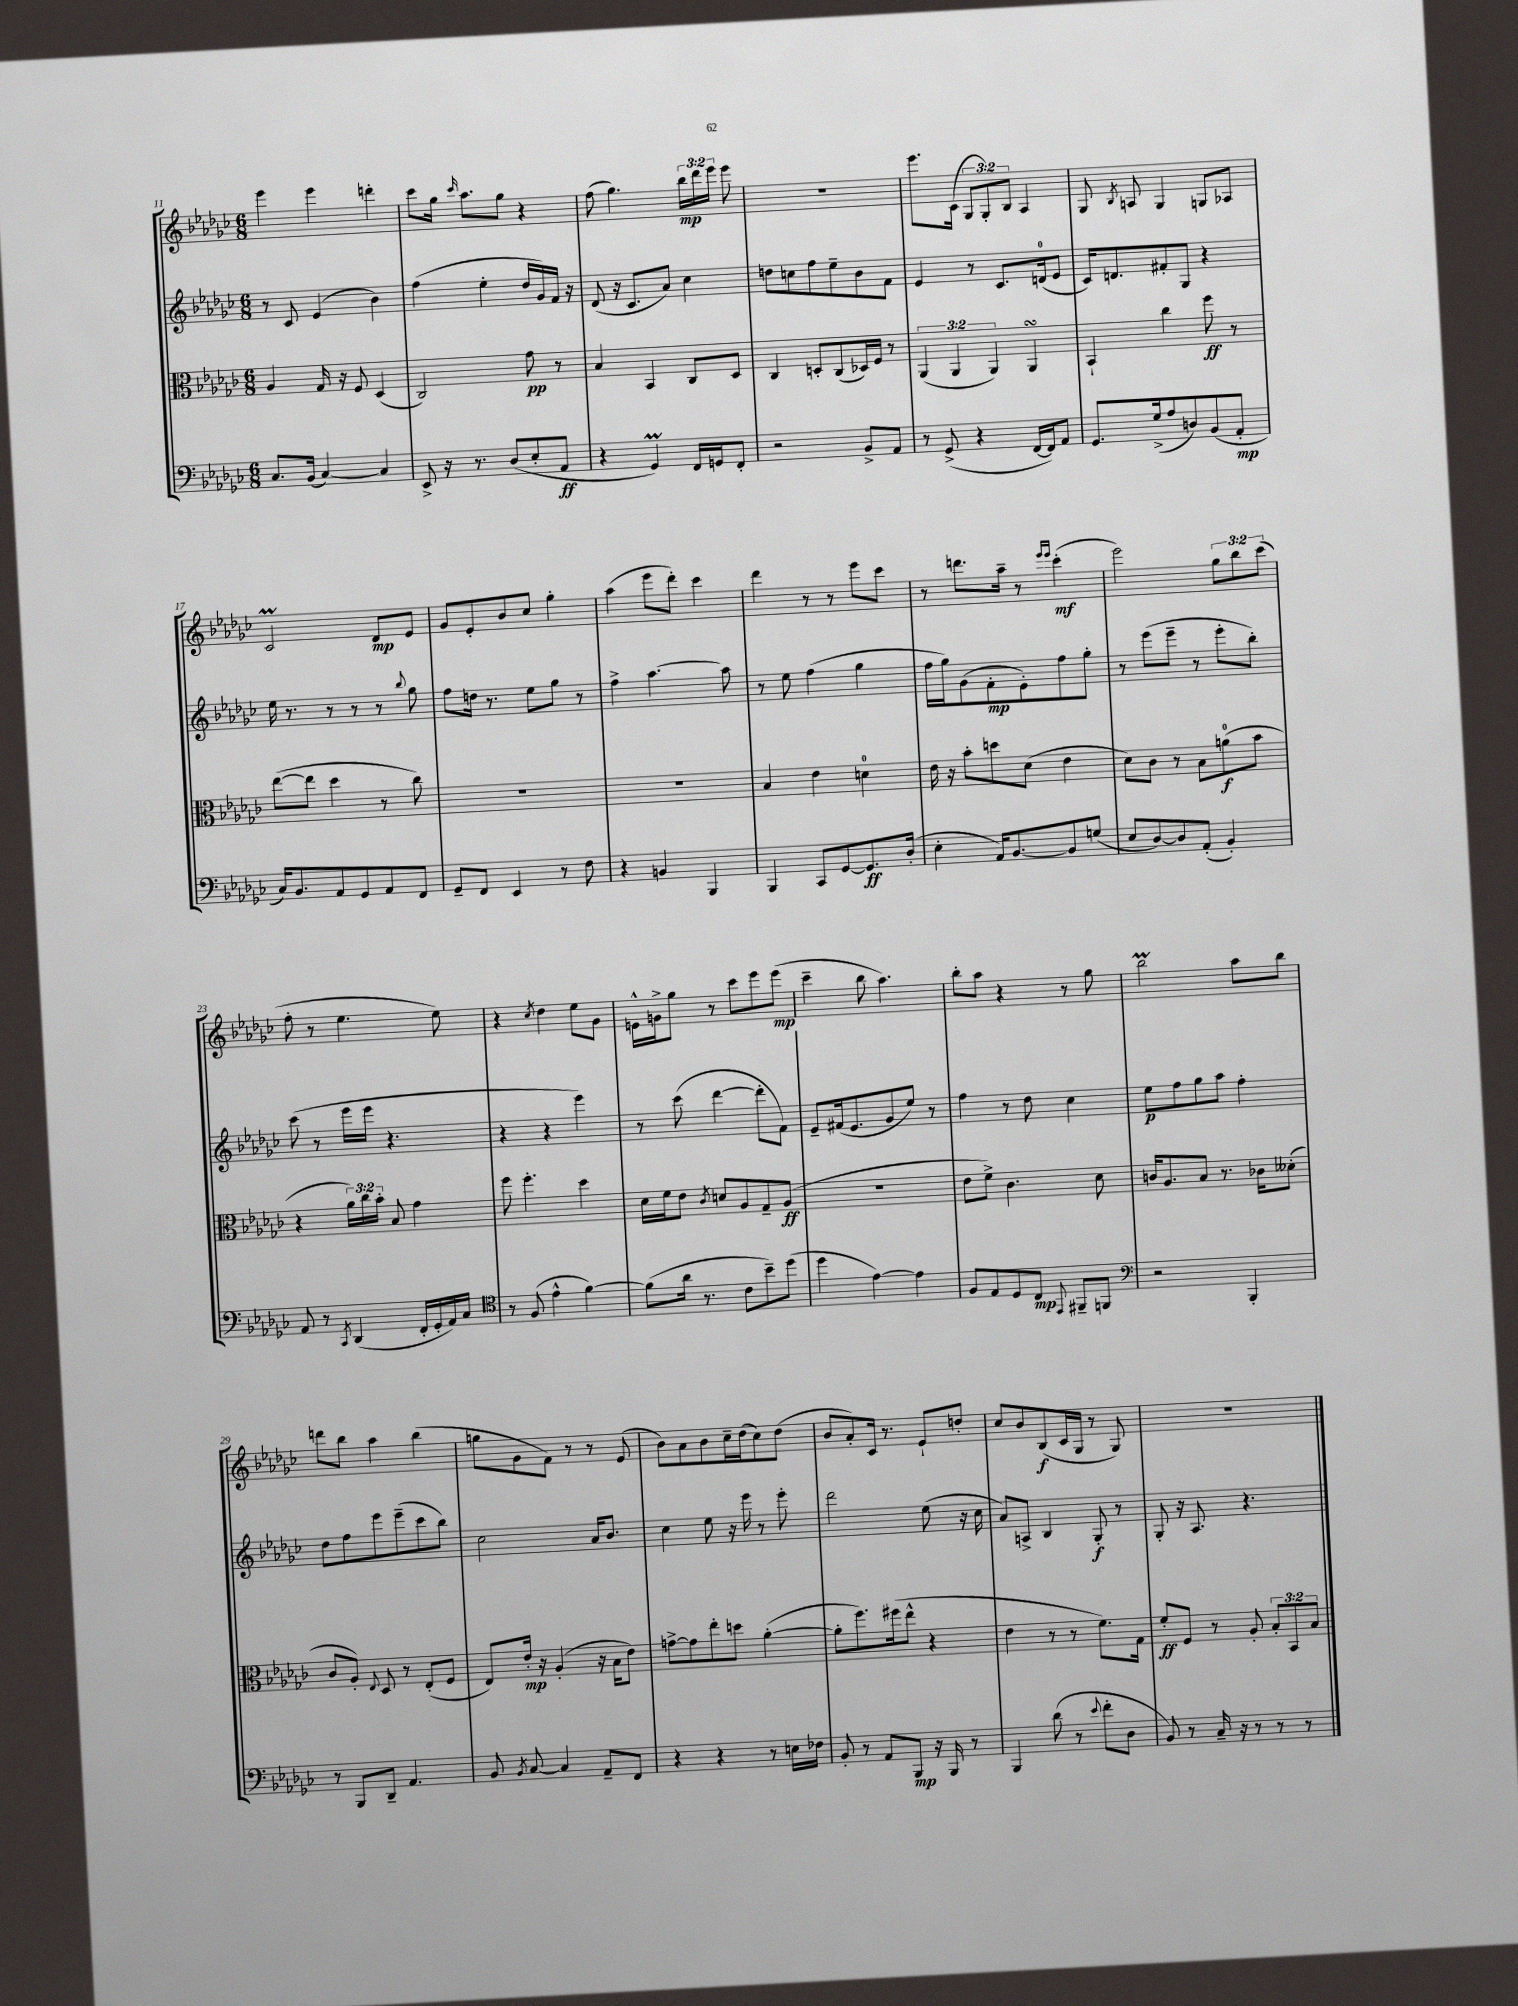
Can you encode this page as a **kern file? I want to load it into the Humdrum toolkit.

**kern	**dynam	**kern	**dynam	**kern	**dynam	**kern	**dynam
*part4	*part4	*part3	*part3	*part2	*part2	*part1	*part1
*staff4	*staff4	*staff3	*staff3	*staff2	*staff2	*staff1	*staff1
*clefF4	*	*clefC3	*	*clefG2	*	*clefG2	*
*k[b-e-a-d-g-c-]	*	*k[b-e-a-d-g-c-]	*	*k[b-e-a-d-g-c-]	*	*k[b-e-a-d-g-c-]	*
*M6/8	*	*M6/8	*	*M6/8	*	*M6/8	*
=11	=11	=11	=11	=11	=11	=11	=11
8.C-/L	.	4A-/	.	8r	.	4eee-\	.
.	.	.	.	8c-/	.	.	.
(16BB-/Jk	.	.	.	.	.	.	.
[4C-/)	.	16G-/	.	(4e-/	.	4eee-\	.
.	.	16r	.	.	.	.	.
.	.	8F/	.	.	.	.	.
4C-/]	.	(4D-/	.	4b-\)	.	4dddn'\	.
=12	=12	=12	=12	=12	=12	=12	=12
8EE-^/	.	2C-/)	.	(4ff\	.	8ccc-\L	.
16r	.	.	.	.	.	16gg-\Jk	.
.	.	.	.	.	.	16qqccc-/	.
8.r	.	.	.	.	.	8.aa-\L	.
.	.	.	.	4ee-'\	.	.	.
(8D-/L	.	.	.	.	.	8gg-\J	.
8E-'/	.	8g-\	pp	16dd-/LL	.	4r	.
.	.	.	.	16g-/)	.	.	.
8AA-/J	ff	8r	.	16f/JJ	.	.	.
.	.	.	.	16r	.	.	.
=13	=13	=13	=13	=13	=13	=13	=13
4r	.	4B-/	.	(8d-/	.	(8ff\	.
.	.	.	.	16r	.	4.gg-\)	.
.	.	.	.	8.c-/L	.	.	.
4GG-M/)	.	4BB-/	.	.	.	.	.
.	.	.	.	8a-/J)	.	.	.
16FF/LL	.	8C-/L	.	4cc-\	.	24bb-\LL	mp
.	.	.	.	.	.	24ddd-\	.
16GGn/J	.	.	.	.	.	.	.
.	.	.	.	.	.	24eee-\JJ	.
8FF'/J	.	8D-/J	.	.	.	8eee-\	.
=14	=14	=14	=14	=14	=14	=14	=14
2r	.	4C-/	.	8ddn\L	.	2.r	.
.	.	.	.	8ccn\	.	.	.
.	.	8Dn'/L	.	8ff\	.	.	.
.	.	(8C-/	.	8ee-~\	.	.	.
8BB-^/L	.	16D-X/L)	.	8b-\	.	.	.
.	.	16F/JJ	.	.	.	.	.
8AA-/J	.	8r	.	8f\J	.	.	.
=15	=15	=15	=15	=15	=15	=15	=15
8r	.	(6AA-/	.	4e-/	.	8.eee-\L	.
(8GG-^/	.	.	.	.	.	.	.
.	.	6AA-/	.	.	.	.	.
.	.	.	.	.	.	(16c-\Jk	.
4r	.	.	.	8r	.	12G-/L	.
.	.	6AA-/)	.	.	.	12G-'/)	.
.	.	.	.	8.c-/L	.	.	.
.	.	.	.	.	.	12B-/J	.
[16FF/LL	.	4AA-sSSS/	.	.	.	4A-/	.
16FF/J])	.	.	.	(16dn/k	.	.	.
8AA-/J	.	.	.	8e-/J	.	.	.
=16	=16	=16	=16	=16	=16	=16	=16
8.GG-/L	.	4BB-`/	.	16c-/KL)	.	8G-/	.
.	.	.	.	8.dn/	.	.	.
.	.	.	.	.	.	8qB-/	.
.	.	.	.	.	.	8An/	.
(16G-^/k	.	.	.	.	.	.	.
8A-/	.	4cc-\	.	8f#X'/	.	4G-/	.
8Dn/)	.	.	.	8G-/J	.	.	.
(8BB-/	.	8ff\	ff	4r	.	8Gn/L	.
8AA-'/J	mp	8r	.	.	.	8A-X/J	.
!!LO:LB:g=z
=17	=17	=17	=17	=17	=17	=17	=17
16C-/KL)	.	([8ee-\L	.	16ee-\	.	2c-M/	.
8.BB-/	.	.	.	8.r	.	.	.
.	.	8ee-\J]	.	.	.	.	.
8AA-/	.	4dd-\	.	8r	.	.	.
8GG-/	.	.	.	8r	.	.	.
8AA-/	.	8r	.	8r	.	8d-/L	mp
.	.	.	.	8qqbb-/	.	.	.
8FF/J	.	8cc-\)	.	8gg-\	.	8e-/J	.
=18	=18	=18	=18	=18	=18	=18	=18
8GG-~/L	.	2.r	.	8ff\L	.	8g-/L	.
8FF/J	.	.	.	16ddn\Jk	.	8e-'/	.
.	.	.	.	8.r	.	.	.
4EE-/	.	.	.	.	.	8b-/	.
.	.	.	.	8ee-\L	.	8cc-/J	.
8r	.	.	.	8gg-\J	.	4gg-'\	.
8F\	.	.	.	8r	.	.	.
=19	=19	=19	=19	=19	=19	=19	=19
4r	.	2.r	.	4ff^\	.	(4aa-\	.
4BBn/	.	.	.	[4.aa-\	.	8eee-\L	.
.	.	.	.	.	.	8ddd-'\J)	.
4BBB-/	.	.	.	.	.	4ccc-\	.
.	.	.	.	8aa-\]	.	.	.
=20	=20	=20	=20	=20	=20	=20	=20
4BBB-/	.	4B-/	.	8r	.	4ddd-\	.
.	.	.	.	8ee-\	.	.	.
8CC-/L	.	4e-\	.	(4ff\	.	8r	.
[8GG-/	.	.	.	.	.	8r	.
8.GG-/]	ff	4dn\	.	4gg-\	.	8eee-\L	.
.	.	.	.	.	.	8ccc-\J	.
(16D-'/Jk	.	.	.	.	.	.	.
=21	=21	=21	=21	=21	=21	=21	=21
4E-'\	.	16e-\	.	16ff\LL	.	8r	.
.	.	16r	.	16gg-\J)	.	.	.
.	.	8b-'\L	.	(8g-\	.	8.dddn\L	.
16AA-/KL)	.	8ddn\	.	8f'\	mp	.	.
[8.BB-/	.	.	.	.	.	16aa-~\Jk	.
.	.	(8d-\J	.	8e-'\)	.	8r	.
.	.	.	.	.	.	16qqeee-/LL	.
.	.	.	.	.	.	16qqeee-/JJ	.
8BB-/]	.	4e-\	.	8ff\	.	(4ccc-'\	mf
(8Gn/J	.	.	.	8gg-'\J	.	.	.
=22	=22	=22	=22	=22	=22	=22	=22
8E-/L	.	8d-\L)	.	8r	.	2eee-\)	.
[8D-/)	.	8c-\J	.	(8eee-\L	.	.	.
8D-/]	.	8r	.	8eee-~\J	.	.	.
(8AA-'/J	.	8B-\L	.	8r	.	.	.
4BB-'/)	.	(8an\	f	8eee-'\L	.	12gg-\L	.
.	.	.	.	.	.	12bb-\	.
.	.	8b-\J	.	8bb-'\J)	.	.	.
.	.	.	.	.	.	(12ccc-\J	.
!!LO:LB:g=z
=23	=23	=23	=23	=23	=23	=23	=23
8AA-/	.	4r	.	(8ccc-\	.	8ff'\	.
8r	.	.	.	8r	.	8r	.
8qCC-/	.	.	.	.	.	.	.
(4DD-/	.	24a-\LL)	.	16eee-\LL	.	4.ee-\	.
.	.	24cc-\	.	.	.	.	.
.	.	.	.	16eee-\JJ	.	.	.
.	.	24b-'\JJ	.	.	.	.	.
.	.	8B-/	.	4.r	.	.	.
16FF'/LL	.	4g-\	.	.	.	.	.
16GG-'/	.	.	.	.	.	.	.
16AA-/)	.	.	.	.	.	8ee-\)	.
16C-/JJ	.	.	.	.	.	.	.
=24	=24	=24	=24	=24	=24	=24	=24
*clefC4	*	*	*	*	*	*	*
8r	.	8ff\	.	4r	.	4r	.
(8F/	.	4.ff'\	.	.	.	.	.
.	.	.	.	.	.	8qcc-/	.
4e-^^\	.	.	.	4r	.	4dd-\	.
[4f\)	.	4dd-\	.	4eee-\)	.	8ee-\L	.
.	.	.	.	.	.	8g-\J	.
=25	=25	=25	=25	=25	=25	=25	=25
(8f\L]	.	16d-\LL	.	8r	.	16en^^\LL	.
.	.	16f\J	.	.	.	16gn^\J	.
16a-\Jk	.	8e-\J	.	(8ccc-\	.	8gg-\J	.
8.r	.	.	.	.	.	.	.
.	.	8qc-/	.	.	.	.	.
.	.	8dn/L	.	[4ddd-\	.	8r	.
8c-\L	.	8A-/	.	.	.	8ccc-\L	.
8b-~\)	.	8G-~/	.	8ddd-'\L]	.	8eee-\	.
(8dd-\J	.	(8A-/J	ff	8f\J)	.	(8eee-\J	mp
=26	=26	=26	=26	=26	=26	=26	=26
4dd-\	.	2.r	.	8e-~/L	.	4ccc-~\	.
.	.	.	.	(16f#X/k	.	.	.
.	.	.	.	8.e-/	.	.	.
[4e-\)	.	.	.	.	.	8bb-\	.
.	.	.	.	8g-/	.	4.aa-\)	.
4e-\]	.	.	.	8ee-/J)	.	.	.
.	.	.	.	8r	.	.	.
=27	=27	=27	=27	=27	=27	=27	=27
8F/L	.	8e-\L	.	4ff\	.	8bb-'\L	.
8E-/	.	8f^\J)	.	.	.	8aa-\J	.
8D-/	.	4.c-\	.	8r	.	4r	.
8C-/J	mp	.	.	8dd-\	.	.	.
8qqEE-/	.	.	.	.	.	.	.
8FF#X~/L	.	.	.	4cc-\	.	8r	.
8FFn/J	.	8d-\	.	.	.	8gg-\	.
=28	=28	=28	=28	=28	=28	=28	=28
*clefF4	*	*	*	*	*	*	*
2r	.	16cn/KL	.	8ee-\L	p	2bb-m\	.
.	.	8.A-/	.	.	.	.	.
.	.	.	.	8ff\	.	.	.
.	.	8B-/J	.	8gg-\	.	.	.
.	.	8.r	.	8aa-\J	.	.	.
4BBB-'/	.	.	.	4ff'\	.	8aa-\L	.
.	.	16c-X\KL	.	.	.	.	.
.	.	(8d--X'\J	.	.	.	8bb-\J	.
!!LO:LB:g=z
=29	=29	=29	=29	=29	=29	=29	=29
8r	.	8c-/L	.	8dd-\L	.	8dddn\L	.
8BBB-/L	.	8A-'/J)	.	8ff\	.	8bb-\J	.
.	.	8qqE-/	.	.	.	.	.
8DD-~/J	.	8D-/	.	8eee-\	.	4aa-\	.
4.AA-/	.	8r	.	(8eee-~\	.	.	.
.	.	(8E-'/L	.	8ccc-\	.	(4bb-\	.
.	.	8F/J	.	8bb-\J)	.	.	.
=30	=30	=30	=30	=30	=30	=30	=30
8BB-/	.	8E-/L)	.	2cc-\	.	8ggn\L	.
8qBB-/	.	.	.	.	.	.	.
[8C-/	.	16e-'/Jk	mp	.	.	8g-\	.
.	.	16r	.	.	.	.	.
4C-/]	.	(4A-'/	.	.	.	8f\J)	.
.	.	.	.	.	.	8r	.
8AA-~/L	.	16r	.	16a-/KL	.	8r	.
.	.	16B-\KL	.	8.b-/J	.	.	.
8FF/J	.	8e-\J)	.	.	.	(8e-/	.
=31	=31	=31	=31	=31	=31	=31	=31
4r	.	[8gn^\L	.	4cc-\	.	8b-\L)	.
.	.	8g\]	.	.	.	8a-\	.
4r	.	8ee-'\	.	8ee-\	.	8b-\	.
.	.	8ddn\J	.	16r	.	16cc-~\L	.
.	.	.	.	16eee-\	.	(16dd-\J	.
8r	.	([4a-'\	.	8r	.	8cc-\)	.
16En\LL	.	.	.	8eee-'\	.	(8dd-\J	.
16F-X\JJ	.	.	.	.	.	.	.
=32	=32	=32	=32	=32	=32	=32	=32
8BB-'/	.	8a-'\L]	.	2ddd-\	.	8b-/L	.
8r	.	8.ff\)	.	.	.	8a-'/)	.
8AA-/L	.	.	.	.	.	16c-/Jk	.
.	.	(16ff#X\k	.	.	.	8.r	.
8BBB-/J	mp	8ee-^^\J	.	.	.	.	.
16r	.	4r	.	(8ee-\	.	8e-`/L	.
16BBB-/	.	.	.	.	.	.	.
8r	.	.	.	16r	.	8ddn'/J	.
.	.	.	.	16cc-\	.	.	.
=33	=33	=33	=33	=33	=33	=33	=33
4BBB-/	.	4e-\	.	8a-/L)	.	8cc-/L	.
.	.	.	.	8An^/J	.	8b-/	.
(8d-\	.	8r	.	4B-/	.	(8B-/	f
8r	.	8r	.	.	.	16c-/L	.
.	.	.	.	.	.	16G-/JJ	.
8qqe-/	.	.	.	.	.	.	.
8f'\L	.	8.f\L)	.	8G-'/	f	8r	.
8D-\J	.	.	.	8r	.	8G-/)	.
.	.	16G-\Jk	.	.	.	.	.
=34	=34	=34	=34	=34	=34	=34	=34
8BB-/)	.	8f'/L	ff	8G-'/	.	2.r	.
8r	.	8F/J	.	16r	.	.	.
.	.	.	.	8.A-/	.	.	.
16C-~/	.	8r	.	.	.	.	.
16r	.	.	.	.	.	.	.
8r	.	8A-'/	.	4.r	.	.	.
8r	.	12B-'/L	.	.	.	.	.
.	.	12BB-/	.	.	.	.	.
8r	.	.	.	.	.	.	.
.	.	12B-/J	.	.	.	.	.
==	==	==	==	==	==	==	==
*-	*-	*-	*-	*-	*-	*-	*-
